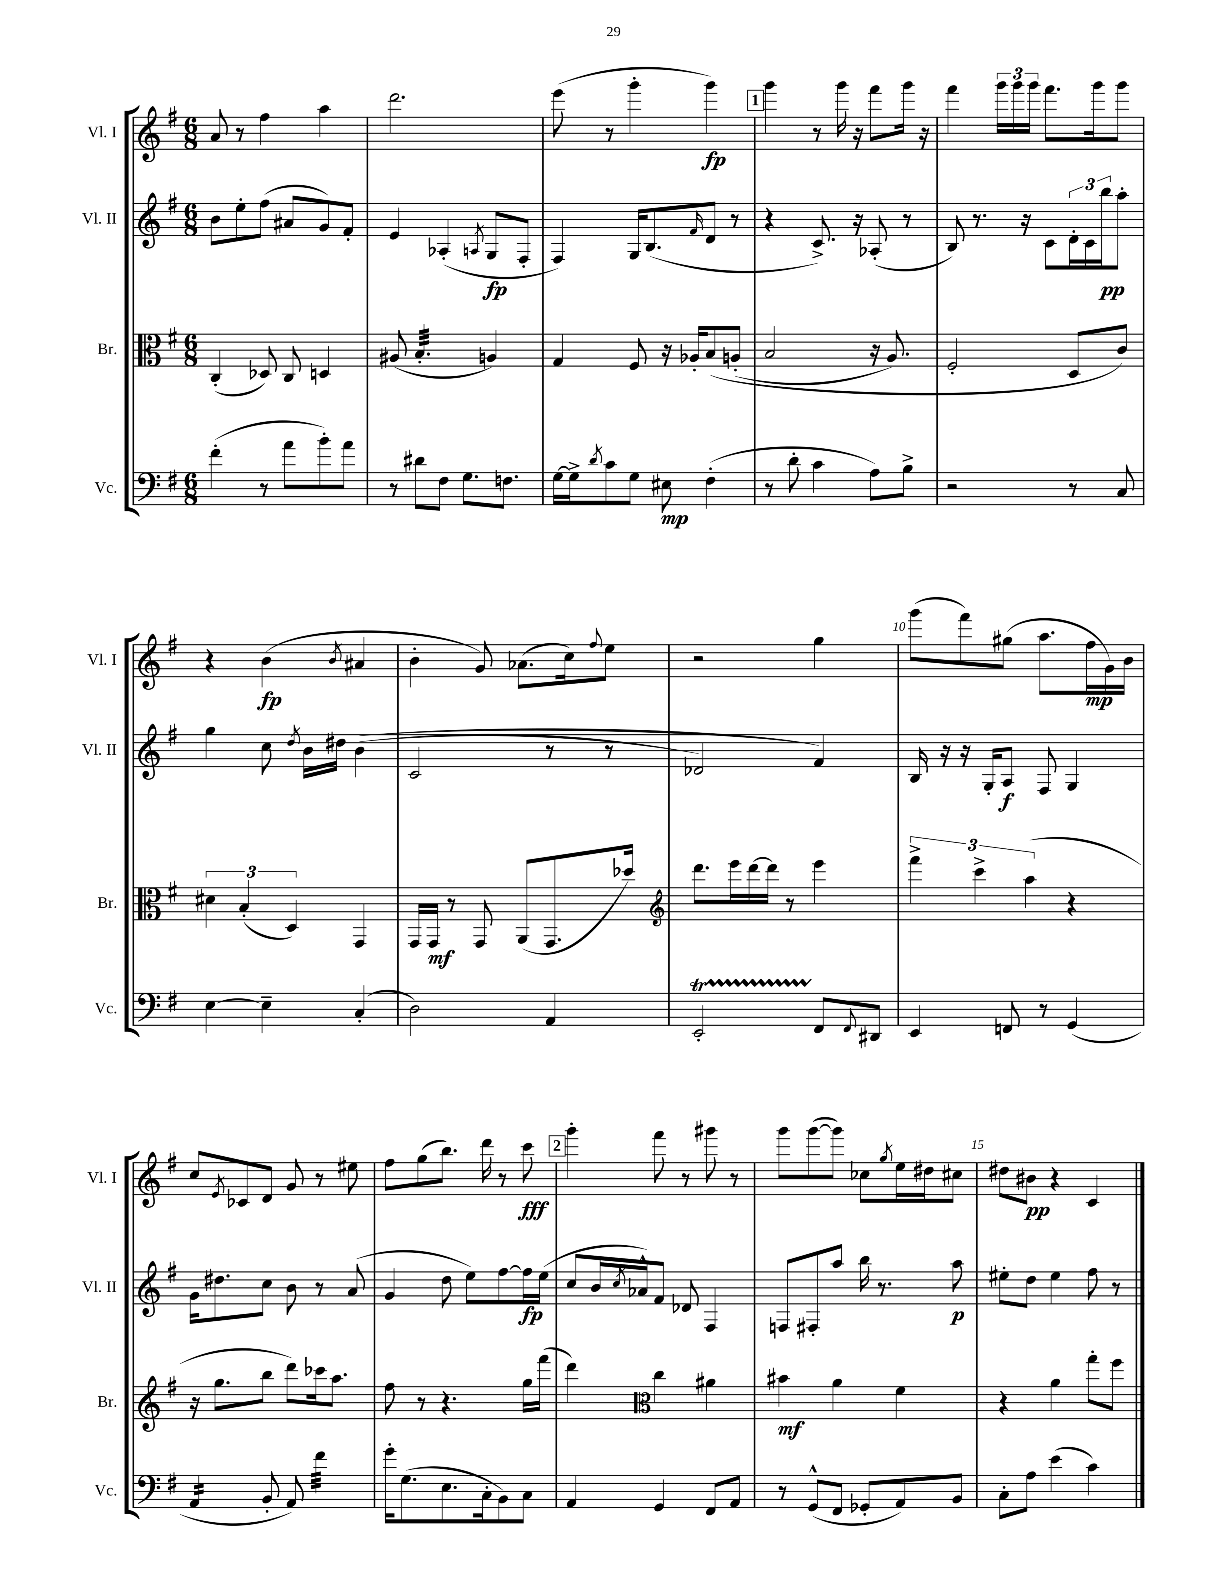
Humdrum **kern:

**kern	**kern	**kern	**kern
*staff4	*staff3	*staff2	*staff1
*clefF4	*clefC3	*clefG2	*clefG2
*k[f#]	*k[f#]	*k[f#]	*k[f#]
*M6/8	*M6/8	*M6/8	*M6/8
(4f#'	(4C'	8b	8a
.	.	8ee'	8r
8r	8D-)	(8ff#	4ff#
8a	8C	8a#	.
8b')	4D	8g)	4aa
8a	.	8f#'	.
=	=	=	=
8r	(8A#	4e	2.ddd
8d#	4.B'	.	.
8F#	.	(4A-'	.
8.G	.	.	.
.	.	8qA	.
.	4A)	8G	.
8.F	.	.	.
.	.	8F#'	.
=	=	=	=
[16G	4G	4F#)	(8eee
16G^]	.	.	.
8qd	.	.	.
8c	.	.	8r
8G	8F#	16G	4ggg'
.	.	(8.B	.
8E#	16r	.	.
.	16A-'	.	.
.	.	16qqf#	.
(4F#'	&(8B	8d	4ggg)
.	(8A'	8r	.
=	=	=	=
8r	2B	4r	4ggg
8d'	.	.	.
4c	.	8.c^)	8r
.	.	.	16ggg
.	.	16r	16r
8A)	16r	(8A-'	8fff#
.	8.A)	.	.
8B^	.	8r	16ggg
.	.	.	16r
=	=	=	=
2r	2F#'	8B)	4fff#
.	.	8.r	.
.	.	.	24ggg
.	.	.	24ggg
.	.	16r	.
.	.	.	24ggg
.	.	8c	8.fff#
8r	8D	24d'	.
.	.	24c	.
.	.	.	16ggg
.	.	24bb	.
8C	8c&)	8aa'	8ggg
=	=	=	=
[4E	6d#	4gg	4r
.	(6B'	.	.
4E~]	.	8cc	(4b
.	6D)	.	.
.	.	8qdd	.
.	.	16b	.
.	.	16dd#	.
.	.	.	8qb
(4C'	4GG	&((4b	4a#
=	=	=	=
2D)	16GG	2c	4b'
.	16GG	.	.
.	8r	.	.
.	8GG	.	8g)
.	(8AA	.	(8.a-
4AA	8.GG	8r	.
.	.	.	16cc)
.	.	.	8qqff#
.	.	8r	8ee
.	16dd-)	.	.
=	=	=	=
*	*clefG2	*	*
2EE'	8.ddd	2d-)	2r
.	16eee	.	.
.	[16ddd	.	.
.	16ddd]	.	.
.	8r	.	.
8FF#	4eee	4f#&)	4gg
8qqFF#	.	.	.
8DD#	.	.	.
=	=	=	=
4EE	6fff#^	16B	(8ggg
.	.	16r	.
.	.	16r	8fff#)
.	6ccc^	.	.
.	.	16G'	.
8FF	.	8A	(8gg#
.	(6aa	.	.
8r	.	8F#	8.aa
(4GG	4r	4G	.
.	.	.	16ff#
.	.	.	16g)
.	.	.	16b
=	=	=	=
4AA	16r	16g	8cc
.	8.gg	8.dd#	.
.	.	.	8qe
.	.	.	8c-
8BB'	8bb	8cc	8d
8AA)	8ddd)	8b	8g
4f#	16ccc-	8r	8r
.	8.aa	.	.
.	.	(8a	8ee#
=	=	=	=
16g'	8ff#	4g	8ff#
(8.G	.	.	.
.	8r	.	(8gg
8.E	4.r	8dd	8.bb)
.	.	8ee)	.
16C'	.	.	16ddd
8BB)	.	[8ff#	8r
8C	16gg	16ff#]	8ccc
.	(16fff#	(16ee	.
=	=	=	=
4AA	4ddd)	8cc	4ggg'
.	.	16b	.
.	.	8qcc	.
.	.	16a-^^)	.
*	*clefC3	*	*
4GG	4cc	8f#	8fff#
.	.	8d-	8r
8FF#	4a#	4F#	8ggg#
8AA	.	.	8r
=	=	=	=
8r	4b#	8F	8ggg
(8GG^^	.	8F#'	([8ggg
8FF#	4a	8aa	8ggg])
8GG-'	.	16bb	8cc-
.	.	8.r	.
.	.	.	8qgg
8AA)	4f#	.	16ee
.	.	.	16dd#
8BB	.	8aa	8cc#
=	=	=	=
8C'	4r	8ee#'	8dd#
8A	.	8dd	8b#
(4e	4a	4ee#	4r
4c)	8gg'	8ff#	4c
.	8ff#	8r	.
==	==	==	==
*-	*-	*-	*-
